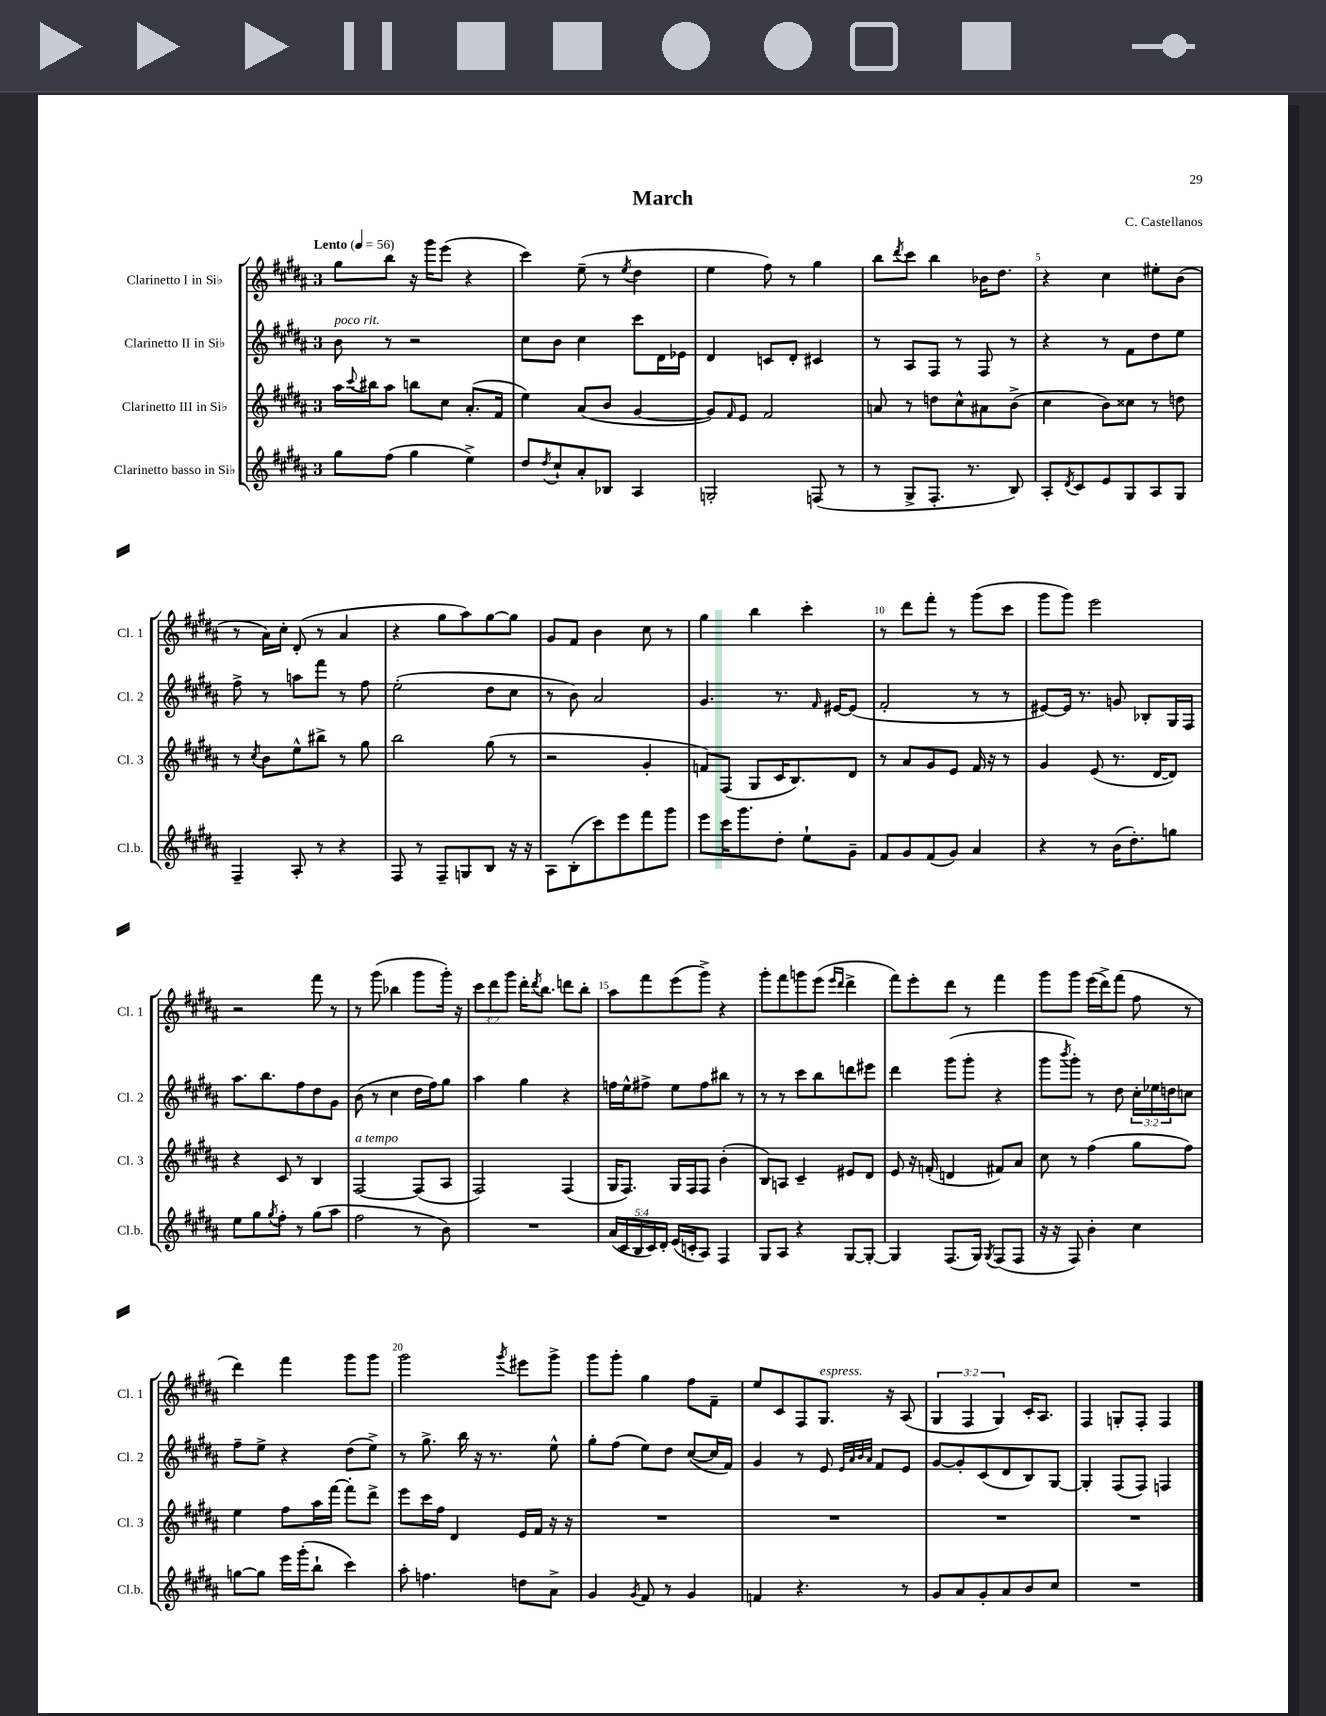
\header { title = "March" composer = "C. Castellanos" }
<<
\new StaffGroup <<
\new Staff = "s0" \with { instrumentName = "Clarinetto I in Sib" shortInstrumentName = "Cl. 1" } {
    \clef treble \key b \major \once \override Staff.TimeSignature.style = #'single-digit \time 3/4 \override Staff.TupletNumber.text = #tuplet-number::calc-fraction-text \tempo "Lento" 4 = 56
    gis''8 b''8 r16 gis'''16 e'''8( r4 |
    cis'''4) e''8--( r8 \acciaccatura { e''8 } dis''4 |
    e''4 fis''8) r8 gis''4 |
    b''8 \acciaccatura { dis'''8 } cis'''8 b''4 bes'16 dis''8. |
    r4 cis''4 eis''8-. b'8( |
    r8 ais'16) cis''16-. dis'8-.( r8 ais'4 |
    r4 gis''8 ais''8) gis''8~ gis''8 |
    gis'8 fis'8 b'4 cis''8 r8 |
    gis''4 b''4 cis'''4-. |
    r8 dis'''8 fis'''8-. r8 gis'''8( cis'''8 |
    gis'''8 gis'''8) e'''2 |
    r2 fis'''8 r8 |
    r8 gis'''8( bes''4 gis'''8 gis'''16-.) r16 |
    \tuplet 3/2 { cis'''8 dis'''8 gis'''8 } dis'''16-. \acciaccatura { dis'''8 } b''8. d'''8 b''8-. |
    ais''8 fis'''8 e'''8( gis'''8->) r4 |
    gis'''8-. fis'''8 g'''8 e'''8( \grace { e'''16 dis'''16 } dis'''4-> |
    fis'''8) e'''8-. dis'''8 r8 fis'''4 |
    gis'''8 gis'''8 e'''16( dis'''16->) fis'''8( fis''8 r8 |
    dis'''4) fis'''4 gis'''8 gis'''8 |
    gis'''2 \acciaccatura { gis'''8 } eis'''8 gis'''8-> |
    gis'''8 gis'''8-. gis''4 fis''8 fis'8-- |
    e''8 cis'8 fis8 gis8.^\markup { \italic "espress." } r16 ais8( |
    \tuplet 3/2 { gis4 fis4 gis4) } cis'16-. ais8. |
    fis4 g8-. fis8-. fis4 \bar "|." |
}
\new Staff = "s1" \with { instrumentName = "Clarinetto II in Sib" shortInstrumentName = "Cl. 2" } {
    \clef treble \key b \major \once \override Staff.TimeSignature.style = #'single-digit \time 3/4 \override Staff.TupletNumber.text = #tuplet-number::calc-fraction-text
    b'8^\markup { \italic "poco rit." } r8 r2 |
    cis''8 b'8 cis''4 cis'''8 dis'16 ees'16 |
    dis'4 c'8 dis'8-. cis'4 |
    r8 ais8 fis8 r8 fis8 r8 |
    r4 r8 fis'8 dis''8 e''8 |
    fis''8-> r8 a''8 fis'''8 r8 fis''8 |
    e''2-.( dis''8 cis''8 |
    r8 b'8) ais'2 |
    gis'4. r8. \grace { fis'16 } eis'16~ eis'8( |
    fis'2-. r8 r8 |
    eis'8~) eis'16 r8. g'8 bes8-. gis16 fis16 |
    ais''8. b''8. fis''8 dis''8 gis'8 |
    b'8( r8 cis''4 dis''16 fis''16) gis''8 |
    ais''4 gis''4 r4 |
    f''16 e''16-^ fis''8-> e''8 fis''8 bis''8 r8 |
    r8 r8 cis'''8 b''8 d'''8 eis'''8 |
    dis'''4 gis'''8( gis'''8-. r4 |
    gis'''8 \acciaccatura { b'''8 } gis'''8-.) r8 dis''8 \tuplet 3/2 { cis''16-. ees''16 d''16 } c''8 |
    fis''8-- e''8-> r4 dis''8( e''8->) |
    r8 gis''8.-> b''16 r16 r8. e''8-^ |
    gis''8-. fis''8( e''8) dis''8 cis''8~( cis''16 fis'16) |
    gis'4 r8 e'8 \grace { e'32 ais'32 b'32 ais'32 } fis'8 e'8 |
    gis'8~ gis'8-. cis'8( dis'8 b8) gis8~ |
    gis4-. fis8( fis8) f4 \bar "|." |
}
\new Staff = "s2" \with { instrumentName = "Clarinetto III in Sib" shortInstrumentName = "Cl. 3" } {
    \clef treble \key b \major \once \override Staff.TimeSignature.style = #'single-digit \time 3/4
    ais''16 \appoggiatura { cis'''8 } bis''16 ais''8 b''8 cis''8 ais'8.-.( fis'16 |
    e''4) ais'8( b'8 gis'4~ |
    gis'8) \grace { fis'16 } e'8 fis'2 |
    a'8 r8 d''8 cis''8-^ ais'8 b'8->( |
    cis''4 b'8) cisis''8 r8 d''8 |
    r8 \acciaccatura { cis''8 } b'8 e''8-^ bis''8-> r8 gis''8 |
    b''2 gis''8( r8 |
    r2 gis'4-. |
    f'8) fis8( gis8 cis'16 b8.) dis'8 |
    r8 ais'8 gis'8 e'8 fis'16 r16 r8 |
    gis'4 e'8( r8. dis'16~ dis'8) |
    r4 cis'8 r8 b4 |
    fis2~^\markup { \italic "a tempo" } fis8( ais8 |
    fis2) fis4( |
    gis16 fis8.) gis16 fis16 fis8 b'4-.( |
    b8) a8 cis'4-- eis'8 dis'8 |
    e'8 r16 f'16-.( d'4 fis'8) ais'8 |
    cis''8 r8 fis''4( gis''8 fis''8) |
    e''4 fis''8 ais''16 fis'''16~ fis'''8-. dis'''8-> |
    e'''8 cis'''16 fis''16 dis'4 e'16 fis'16 r16 r16 |
    R2. |
    R2. |
    R2. |
    R2. \bar "|." |
}
\new Staff = "s3" \with { instrumentName = "Clarinetto basso in Sib" shortInstrumentName = "Cl.b." } {
    \clef treble \key b \major \once \override Staff.TimeSignature.style = #'single-digit \time 3/4 \override Staff.TupletNumber.text = #tuplet-number::calc-fraction-text
    gis''8 fis''8( gis''4 e''4->) |
    dis''8 \acciaccatura { dis''8 } cis''8-! ais'8-. bes8 ais4 |
    g2-. f8( r8 |
    r8 gis8-> fis8.-. r8. b8) |
    ais8-. \acciaccatura { dis'8 } cis'8 e'8 gis8 ais8 gis8 |
    fis4-- ais8-. r8 r4 |
    fis8 r8 fis8-- g8 b8 r16 r16 |
    ais8 b8-.( cis'''8) e'''8 fis'''8 gis'''8 |
    e'''8 cis'''16 gis'''8. dis''8-. e''8-! gis'8-- |
    fis'8 gis'8 fis'8( gis'8) ais'4 |
    r4 r8 b'16( dis''8.-.) g''8 |
    e''8 gis''8 \acciaccatura { gis''8 } fis''8-. r8 gis''8( ais''8 |
    fis''2 r8 b'8) |
    R2. |
    \tuplet 5/4 { ais'16( cis'16 b16 cis'16) dis'16-. } e'16( c'16-. ais8) fis4 |
    gis8 ais8 r4 gis8~ gis8~-. |
    gis4 fis8.( gis16) \acciaccatura { gis8 } fis8( fis8 |
    r16 r16 fis8) b'4-. cis''4 |
    g''8~ g''8 e'''16 gis'''16-.( b''8-! cis'''4) |
    ais''8-. f''4. d''8 ais'8-> |
    gis'4 \acciaccatura { gis'8 } fis'8 r8 gis'4 |
    f'4 r4. r8 |
    gis'8 ais'8 gis'8-. ais'8 b'8 cis''8 |
    R2. \bar "|." |
}
>>
>>
\layout { \context { \Score \override BarNumber.break-visibility = ##(#f #t #t) barNumberVisibility = #(every-nth-bar-number-visible 5) } }
